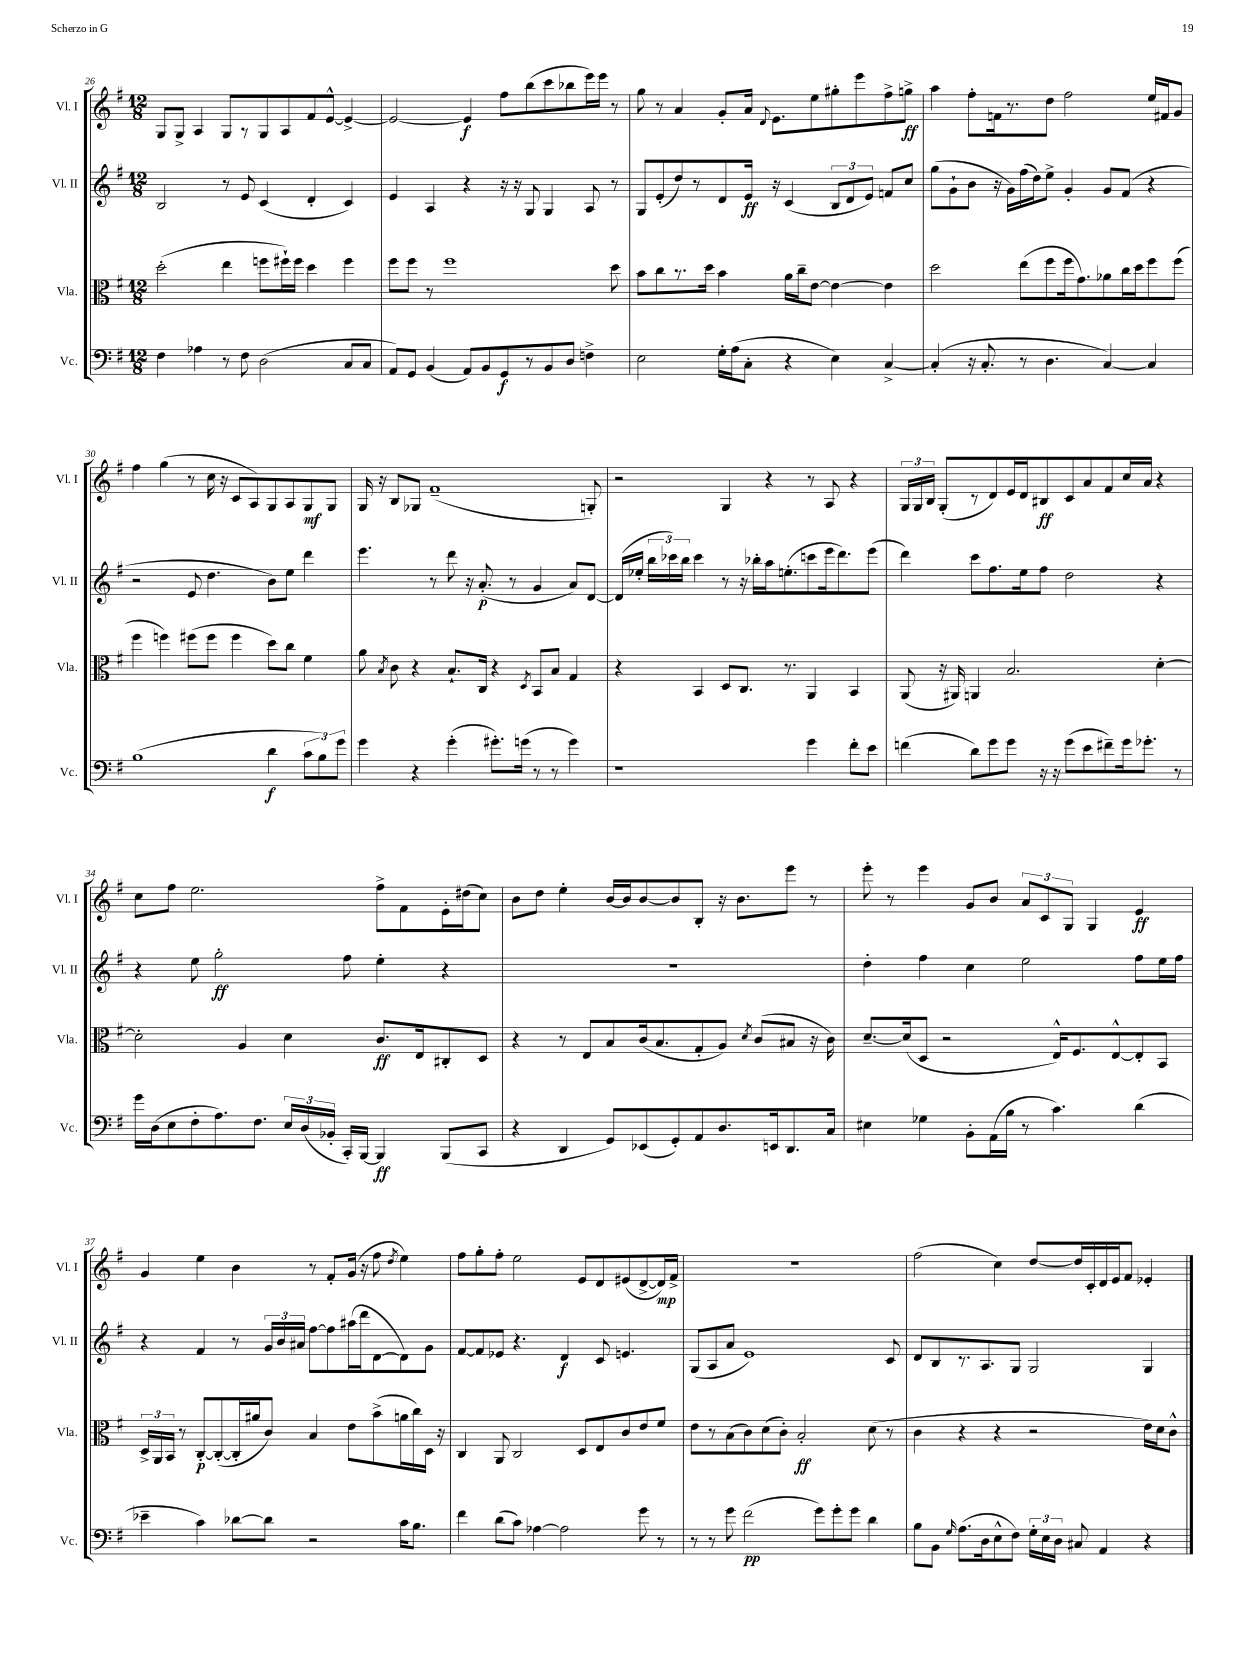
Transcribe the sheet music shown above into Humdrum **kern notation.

**kern	**dynam	**kern	**dynam	**kern	**dynam	**kern	**dynam
*part4	*part4	*part3	*part3	*part2	*part2	*part1	*part1
*staff4	*staff4	*staff3	*staff3	*staff2	*staff2	*staff1	*staff1
*I"Vc.	*	*I"Vla.	*	*I"Vl. II	*	*I"Vl. I	*
*I'Vc.	*	*I'Vla.	*	*I'Vl. II	*	*I'Vl. I	*
*clefF4	*	*clefC3	*	*clefG2	*	*clefG2	*
*k[f#]	*	*k[f#]	*	*k[f#]	*	*k[f#]	*
*M12/8	*	*M12/8	*	*M12/8	*	*M12/8	*
=26	=26	=26	=26	=26	=26	=26	=26
4F#\	.	(2dd'\	.	2B/	.	8G/L	.
.	.	.	.	.	.	8G^/J	.
4A-X\	.	.	.	.	.	4A/	.
8r	.	4ee\	.	8r	.	8G/L	.
8F#\	.	.	.	8e/	.	8r	.
(2D\	.	8ffn\L	.	(4c/	.	8G/	.
.	.	16ff#X`\L)	.	.	.	8A/	.
.	.	16ff#\JJ	.	.	.	.	.
.	.	4dd\	.	4d'/	.	8f#/	.
.	.	.	.	.	.	[8e^^/J	.
8C/L	.	4ff#\	.	4c/)	.	4e^/_	.
8C/J	.	.	.	.	.	.	.
=27	=27	=27	=27	=27	=27	=27	=27
8AA/L)	.	8ff#\L	.	4e/	.	2e/_	.
8GG/J	.	8ff#\J	.	.	.	.	.
(4BB/	.	8r	.	4A/	.	.	.
.	.	1ff#	.	.	.	.	.
8AA/L)	.	.	.	4r	.	4e/]	f
8BB/	.	.	.	.	.	.	.
8GG/	f	.	.	16r	.	8ff#\L	.
.	.	.	.	16r	.	.	.
8r	.	.	.	8G/	.	(8bb\	.
8BB/	.	.	.	4G/	.	8ccc\	.
8D/J	.	.	.	.	.	8bb-X\	.
4Fn^\	.	.	.	8A/	.	16eee\L)	.
.	.	.	.	.	.	16eee\JJ	.
.	.	8dd\	.	8r	.	8r	.
=28	=28	=28	=28	=28	=28	=28	=28
2E\	.	8b\L	.	8G/L	.	8gg\	.
.	.	8cc\	.	(8e'/	.	8r	.
.	.	8.r	.	8dd/)	.	4a/	.
.	.	.	.	8r	.	.	.
.	.	16dd\Jk	.	.	.	.	.
16G'\LL	.	4b\	.	8d/	.	8g'/L	.
(16A\J	.	.	.	.	.	.	.
8C'\J	.	.	.	16e/Jk	ff	16a/Jk	.
.	.	.	.	.	.	8qqd/	.
.	.	.	.	16r	.	8.e\L	.
4r	.	16a\LL	.	(4c/	.	.	.
.	.	16cc~\J	.	.	.	.	.
.	.	[8e\J	.	.	.	8ee\	.
4E\)	.	4e\_	.	12B/L	.	8gg#X'\	.
.	.	.	.	12d/	.	.	.
.	.	.	.	.	.	8eee\	.
.	.	.	.	12e/J)	.	.	.
[4C^/	.	4e\]	.	8fn/L	.	8ff#^\	.
.	.	.	.	8cc/J	.	8ggn^\J	ff
=29	=29	=29	=29	=29	=29	=29	=29
(4C'/]	.	2dd\	.	(8gg\L	.	4aa\	.
.	.	.	.	8g`\	.	.	.
16r	.	.	.	8b\J	.	8ff#'\L	.
8.C'/	.	.	.	.	.	.	.
.	.	.	.	16r	.	16fn\k	.
.	.	.	.	16g\LL)	.	8.r	.
8r	.	(8ee\L	.	(16ff#\	.	.	.
.	.	.	.	16dd\J)	.	.	.
4.D\	.	8ff#\	.	8ee^\J	.	8dd\J	.
.	.	16ff#\k	.	4g'/	.	2ff#\	.
.	.	8.g\)	.	.	.	.	.
[4C/)	.	8a-X\	.	8g/L	.	.	.
.	.	16cc\L	.	(8f#/J	.	.	.
.	.	16dd\J	.	.	.	.	.
4C/]	.	8ff#\	.	4r	.	16ee/LL	.
.	.	.	.	.	.	16f#X/J	.
.	.	(8ff#\J	.	.	.	8g/J	.
!!LO:LB:g=z
=30	=30	=30	=30	=30	=30	=30	=30
(1B	.	4ff#\	.	2r	.	4ff#\	.
.	.	4ffn\)	.	.	.	(4gg\	.
.	.	(8ff#X\L	.	8e/	.	8r	.
.	.	8ff#\J	.	4.dd\	.	16cc\	.
.	.	.	.	.	.	16r	.
.	.	4ff#\	.	.	.	8c/L	.
.	.	.	.	.	.	8A/)	.
4d\	f	8dd\L)	.	8b\L)	.	8G/	.
.	.	8cc\J	.	8ee\J	.	8A/	.
12c\L	.	4f#\	.	4ddd\	.	8G/	mf
12B\)	.	.	.	.	.	.	.
.	.	.	.	.	.	8G/J	.
12g\J	.	.	.	.	.	.	.
=31	=31	=31	=31	=31	=31	=31	=31
4g\	.	8a\	.	4.eee\	.	16G/	.
.	.	.	.	.	.	16r	.
.	.	8qB/	.	.	.	.	.
.	.	8c\	.	.	.	8B/L	.
4r	.	4r	.	.	.	8G-X/J	.
.	.	.	.	8r	.	(1f#~	.
(4g'\	.	8.B`/L	.	8ddd\	.	.	.
.	.	.	.	16r	.	.	.
.	.	16C/Jk	.	(8.a'/	p	.	.
8.g#X'\L)	.	4r	.	.	.	.	.
.	.	.	.	8r	.	.	.
(16gn\Jk	.	.	.	.	.	.	.
.	.	8qD/	.	.	.	.	.
8r	.	8BB/L	.	4g/	.	.	.
8r	.	8B/J	.	.	.	.	.
4g\)	.	4G/	.	8a/L)	.	.	.
.	.	.	.	[8d/J	.	8Gn'/)	.
=32	=32	=32	=32	=32	=32	=32	=32
1r	.	4r	.	(16d/LL]	.	2r	.
.	.	.	.	16ee-X'/JJ	.	.	.
.	.	.	.	24bb\LL	.	.	.
.	.	.	.	24ccc-X\)	.	.	.
.	.	.	.	24bb\JJ	.	.	.
.	.	4BB/	.	4ccc-\	.	.	.
.	.	8D/L	.	8r	.	4G/	.
.	.	8.C/J	.	16r	.	.	.
.	.	.	.	16bb-X'\LL	.	.	.
.	.	.	.	16aa\J	.	4r	.
.	.	8.r	.	(8.een'\	.	.	.
4g\	.	4AA/	.	8cccn\	.	8r	.
.	.	.	.	16eee\k	.	8A/	.
.	.	.	.	8.ddd\)	.	.	.
8f#'\L	.	4BB/	.	.	.	4r	.
8e\J	.	.	.	(8eee\J	.	.	.
=33	=33	=33	=33	=33	=33	=33	=33
(4fn\	.	(8AA/	.	4ddd\)	.	24G/LL	.
.	.	.	.	.	.	24G/	.
.	.	.	.	.	.	24B/JJ	.
.	.	16r	.	.	.	(8G'/L	.
.	.	16AA#X/)	.	.	.	.	.
8d\L)	.	4AAn/	.	8ccc\L	.	8r	.
8g\	.	.	.	8.ff#\	.	8d/)	.
8g\J	.	2.B/	.	.	.	16e/L	.
.	.	.	.	16ee\k	.	16d/J	.
16r	.	.	.	8ff#\J	.	8B#X/	ff
16r	.	.	.	.	.	.	.
(8g\L	.	.	.	2dd\	.	8c/	.
8e\	.	.	.	.	.	8a/	.
8f#X~\)	.	.	.	.	.	8f#/	.
16g\k	.	.	.	.	.	16cc/L	.
8.g-X'\J	.	.	.	.	.	16a/JJ	.
.	.	[4d'\	.	4r	.	4r	.
8r	.	.	.	.	.	.	.
!!LO:LB:g=z
=34	=34	=34	=34	=34	=34	=34	=34
16g\LL	.	2d'\]	.	4r	.	8cc\L	.
(16D\J	.	.	.	.	.	.	.
8E\	.	.	.	.	.	8ff#\J	.
8F#'\	.	.	.	8ee\	.	2.ee\	.
8.A\)	.	.	.	2gg'\	ff	.	.
.	.	4A/	.	.	.	.	.
8.F#\J	.	.	.	.	.	.	.
24E/LL	.	4d\	.	.	.	.	.
(24D/	.	.	.	.	.	.	.
24BB-X'/JJ	.	.	.	.	.	.	.
16CC'/LL)	.	.	.	8ff#\	.	.	.
[16BBB/JJ	.	.	.	.	.	.	.
4BBB/]	ff	8.c/L	ff	4ee'\	.	8ff#^\L	.
.	.	.	.	.	.	8f#\	.
.	.	16E/k	.	.	.	.	.
(8BBB/L	.	8C#X'/	.	4r	.	16e'\L	.
.	.	.	.	.	.	(16dd#X\J	.
8CC/J	.	8D/J	.	.	.	8cc\J)	.
=35	=35	=35	=35	=35	=35	=35	=35
4r	.	4r	.	1.r	.	8b\L	.
.	.	.	.	.	.	8dd\J	.
4DD/	.	8r	.	.	.	4ee'\	.
.	.	8E/L	.	.	.	.	.
8GG/L)	.	8B/	.	.	.	[16b/LL	.
.	.	.	.	.	.	16b/J]	.
(8EE-X/	.	(16c/k	.	.	.	[8b/	.
.	.	8.B/	.	.	.	.	.
8GG'/)	.	.	.	.	.	8b/]	.
8AA/	.	8G'/	.	.	.	8B'/J	.
8.D/	.	8A/J)	.	.	.	16r	.
.	.	.	.	.	.	8.b\L	.
.	.	8qd/	.	.	.	.	.
.	.	(8c/L	.	.	.	.	.
16EEn/k	.	.	.	.	.	.	.
8.DD/	.	8B#X/J	.	.	.	8eee\J	.
.	.	16r	.	.	.	8r	.
16C/Jk	.	16c\)	.	.	.	.	.
=36	=36	=36	=36	=36	=36	=36	=36
4E#X\	.	[8.d~/L	.	4dd'\	.	8eee'\	.
.	.	.	.	.	.	8r	.
.	.	(16d/k]	.	.	.	.	.
4G-X\	.	8D/J	.	4ff#\	.	4eee\	.
.	.	2r	.	.	.	.	.
8BB'\L	.	.	.	4cc\	.	8g/L	.
(16AA\L	.	.	.	.	.	8b/J	.
16B\JJ	.	.	.	.	.	.	.
8r	.	.	.	2ee\	.	12a/L	.
.	.	.	.	.	.	12c/	.
4.c\)	.	16E^^/KL)	.	.	.	.	.
.	.	.	.	.	.	12G/J	.
.	.	8.F#/	.	.	.	.	.
.	.	.	.	.	.	4G/	.
.	.	[8E^^/	.	.	.	.	.
(4d\	.	8E'/]	.	8ff#\L	.	4e/	ff
.	.	8BB/J	.	16ee\L	.	.	.
.	.	.	.	16ff#\JJ	.	.	.
!!LO:LB:g=z
=37	=37	=37	=37	=37	=37	=37	=37
4e-X~\	.	24D^/LL	.	4r	.	4g/	.
.	.	24AA/	.	.	.	.	.
.	.	24BB/JJ	.	.	.	.	.
.	.	8r	.	.	.	.	.
4c\)	.	[8C'/L	p	4f#/	.	4ee\	.
.	.	(8C'/_	.	.	.	.	.
[8d-X\L	.	16C'/L]	.	8r	.	4b\	.
.	.	16a#X/J	.	.	.	.	.
8d-\J]	.	8c/J)	.	24g/LL	.	.	.
.	.	.	.	24b/	.	.	.
.	.	.	.	24a#X/JJ	.	.	.
2r	.	4B/	.	[8ff#\L	.	8r	.
.	.	.	.	8ff#\]	.	8f#'/L	.
.	.	8e\L	.	(16aa#X\L	.	(16g/Jk	.
.	.	.	.	16ddd\J	.	16r	.
.	.	(8b^\	.	[8d\	.	8ff#\	.
.	.	.	.	.	.	8qdd/	.
16c\KL	.	16an\L	.	8d\])	.	4ee\)	.
8.B\J	.	16cc\)	.	.	.	.	.
.	.	16D\JJ	.	8g\J	.	.	.
.	.	16r	.	.	.	.	.
=38	=38	=38	=38	=38	=38	=38	=38
4f#\	.	4C/	.	[8f#/L	.	8ff#\L	.
.	.	.	.	8f#/]	.	8gg'\	.
(8d\L	.	8AA/	.	8e-X/J	.	8ff#'\J	.
8c\J)	.	2C/	.	4.r	.	2ee\	.
[4A-X\	.	.	.	.	.	.	.
2A-\]	.	.	.	4d/	f	.	.
.	.	8D/L	.	.	.	8e/L	.
.	.	8E/	.	8c/	.	8d/	.
.	.	8c/	.	4.en/	.	(8e#X/	.
8g\	.	8e/	.	.	.	[8d^/	.
8r	.	8f#/J	.	.	.	16d/L])	mp
.	.	.	.	.	.	16f#^/JJ	.
=39	=39	=39	=39	=39	=39	=39	=39
8r	.	8e\L	.	(8G/L	.	1.r	.
8r	.	8r	.	8A/	.	.	.
8g\	.	(8B\	.	8a/J	.	.	.
(2f#\	pp	8c\)	.	1e)	.	.	.
.	.	(8d\	.	.	.	.	.
.	.	8c'\J)	.	.	.	.	.
.	.	2B'/	ff	.	.	.	.
8g\L)	.	.	.	.	.	.	.
8g'\	.	.	.	.	.	.	.
8g\J	.	.	.	.	.	.	.
4d\	.	(8d\	.	.	.	.	.
.	.	8r	.	8c/	.	.	.
=40	=40	=40	=40	=40	=40	=40	=40
8B\L	.	4c\	.	8d/L	.	(2ff#\	.
8BB\J	.	.	.	8B/	.	.	.
16qqG/	.	.	.	.	.	.	.
(8.A\L	.	4r	.	8.r	.	.	.
16D\k	.	.	.	8.A/	.	.	.
8E^^\	.	4r	.	.	.	4cc\)	.
8F#\J)	.	.	.	8G/J	.	.	.
24G'\LL	.	2r	.	2G/	.	[8dd/L	.
24E\	.	.	.	.	.	.	.
24D\JJ	.	.	.	.	.	.	.
8C#X/	.	.	.	.	.	16dd/L]	.
.	.	.	.	.	.	16c'/	.
4AA/	.	.	.	.	.	16d/	.
.	.	.	.	.	.	16e/J	.
.	.	.	.	.	.	8f#/J	.
4r	.	16e\LL)	.	4G/	.	4e-X'/	.
.	.	16d\J	.	.	.	.	.
.	.	8c^^\J	.	.	.	.	.
==	==	==	==	==	==	==	==
*-	*-	*-	*-	*-	*-	*-	*-
